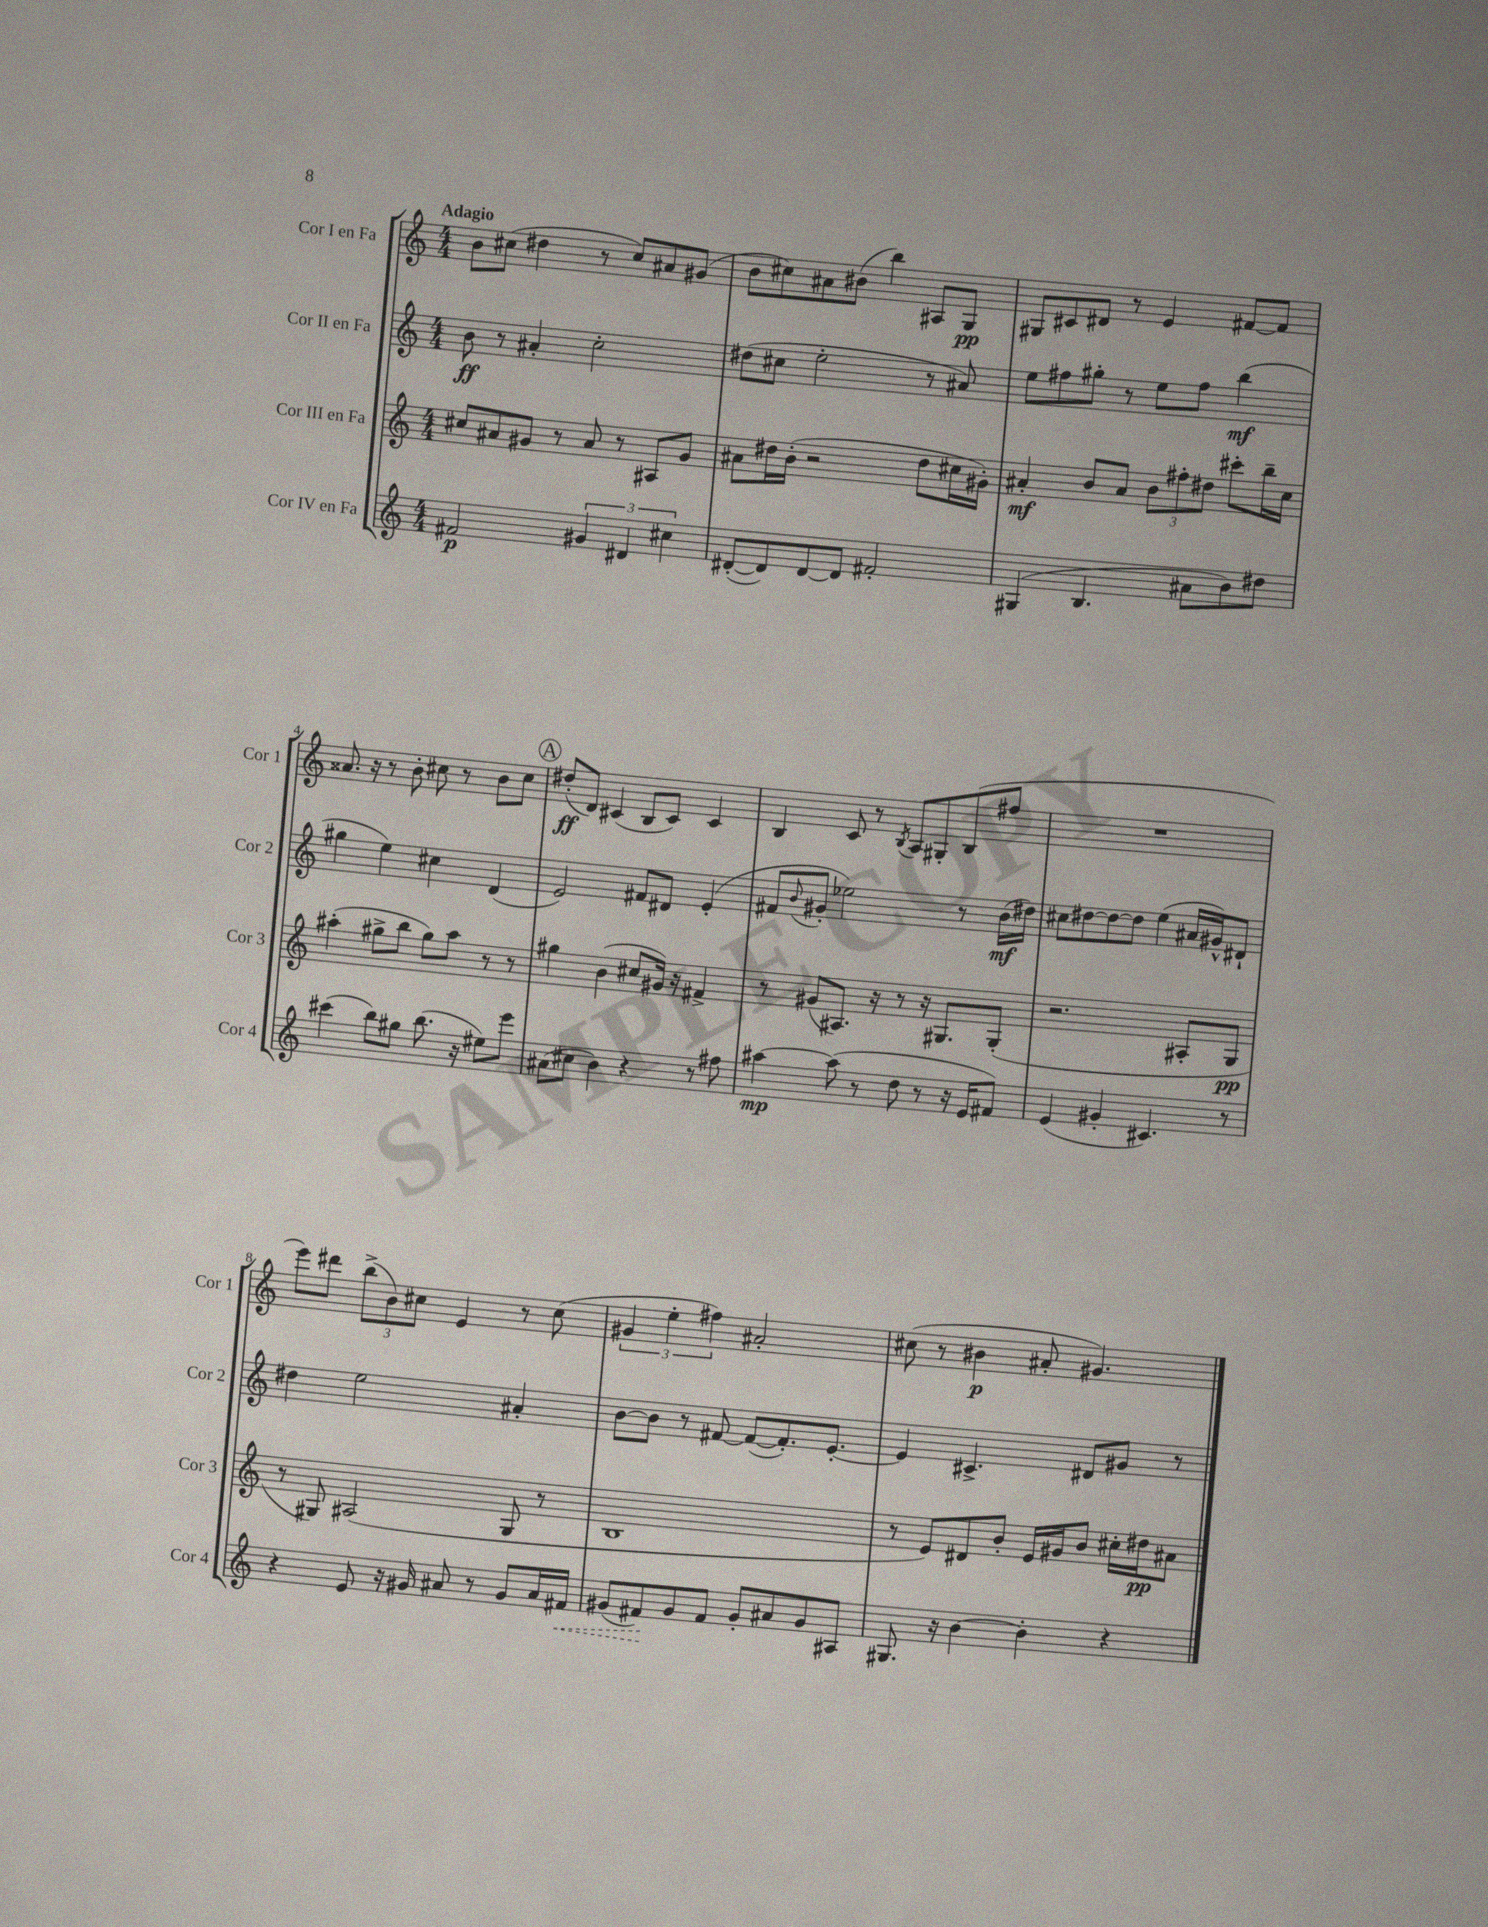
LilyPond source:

<<
\new StaffGroup <<
\new Staff = "s0" \with { instrumentName = "Cor I en Fa" shortInstrumentName = "Cor 1" } {
    \clef treble \key c \major \numericTimeSignature \time 4/4 \tempo "Adagio"
    b'8 cis''8( dis''4 r8 cis''8) ais'8 gis'8( |
    b'8 cis''8) ais'8 bis'8( b''4) ais8 g8\pp |
    gis8 cis'8 dis'8 r8 e'4 fis'8~ fis'8 |
    aisis'8. r16 r8 b'8-. cis''8 r8 b'8 cis''8 |
    \mark \markup { \circle "A" } dis''8-.\ff( d'8) cis'4( b8 cis'8) cis'4 |
    b4 c'8 r8 \acciaccatura { b8 } a8 gis8-. b8( fis''8 |
    R1 |
    e'''8) dis'''8 \tuplet 3/2 { b''8->( b'8) cis''8 } e'4 r8 cis''8( |
    \tuplet 3/2 { gis'4 e''4-. fis''4) } ais'2-. |
    cis''8( r8 bis'4\p ais'8-. gis'4.) \bar "|." |
}
\new Staff = "s1" \with { instrumentName = "Cor II en Fa" shortInstrumentName = "Cor 2" } {
    \clef treble \key c \major \numericTimeSignature \time 4/4
    b'8\ff r8 ais'4-. c''2-. |
    dis''8( cis''8 e''2-. r8 ais'8) |
    e''8 fis''8 gis''8-. r8 e''8 fis''8 b''4\mf( |
    gis''4 e''4) cis''4 d'4( |
    \mark \markup { \circle "A" } e'2) fis'8 dis'8 e'4-.( |
    fis'8 \appoggiatura { b'8 } gis'8-. ees''2) r8 b'16\mf( dis''16) |
    cis''8 dis''8~ dis''8~ dis''8 e''4( ais'16 gis'16-^) dis'8-! |
    dis''4 e''2 ais'4-. |
    b'8~ b'8 r8 fis'8~ fis'8~( fis'8.-.) e'8.~-. |
    e'4 cis'4.-> dis'8 gis'8 r8 \bar "|." |
}
\new Staff = "s2" \with { instrumentName = "Cor III en Fa" shortInstrumentName = "Cor 3" } {
    \clef treble \key c \major \numericTimeSignature \time 4/4
    cis''8 ais'8 gis'8 r8 ais'8 r8 ais8 gis'8 |
    ais'8 dis''16 b'16-.( r2 dis''8 cis''16 gis'16-.) |
    ais'4-.\mf b'8 ais'8 \tuplet 3/2 { b'8 fis''8-. dis''8 } cis'''8-. b''16-- c''16 |
    ais''4-.( gis''8-> b''8 gis''8) ais''8 r8 r8 |
    \mark \markup { \circle "A" } gis''4 b'4( cis''8 gis'16) r16 fis'4-> |
    r8 gis'8( ais8.) r16 r8 r16 gis8. gis8-.( |
    r2. ais8-. g8\pp |
    r8 gis8) ais2( gis8 r8 |
    b1 |
    r8 e'8) dis'8 b'8-. e'16 gis'16 b'8 cis''16-. dis''16\pp ais'8 \bar "|." |
}
\new Staff = "s3" \with { instrumentName = "Cor IV en Fa" shortInstrumentName = "Cor 4" } {
    \clef treble \key c \major \numericTimeSignature \time 4/4
    fis'2\p \tuplet 3/2 { gis'4 dis'4 cis''4 } |
    dis'8~-.( dis'8) dis'8~ dis'8 fis'2-. |
    gis4( b4. ais'8 b'8) dis''8 |
    cis'''4( b''8) gis''8 b''8.( r16 eis''8) e'''8 |
    \mark \markup { \circle "A" } ais'8( cis''8 b'4) r4 r8 fis''8 |
    ais''4~\mp ais''8( r8 d''8 r8 r16 e'16 fis'8) |
    e'4( gis'4-. cis'4.) r8 |
    r4 e'8 r16 gis'16 ais'8 r8 gis'8 ais'16 \once \override Hairpin.style = #'dashed-line fis'16\< |
    gis'8( fis'8\!) gis'8 fis'8 gis'8-. ais'8 gis'8 ais8 |
    gis8. r16 b'4~ b'4-. r4 \bar "|." |
}
>>
>>
